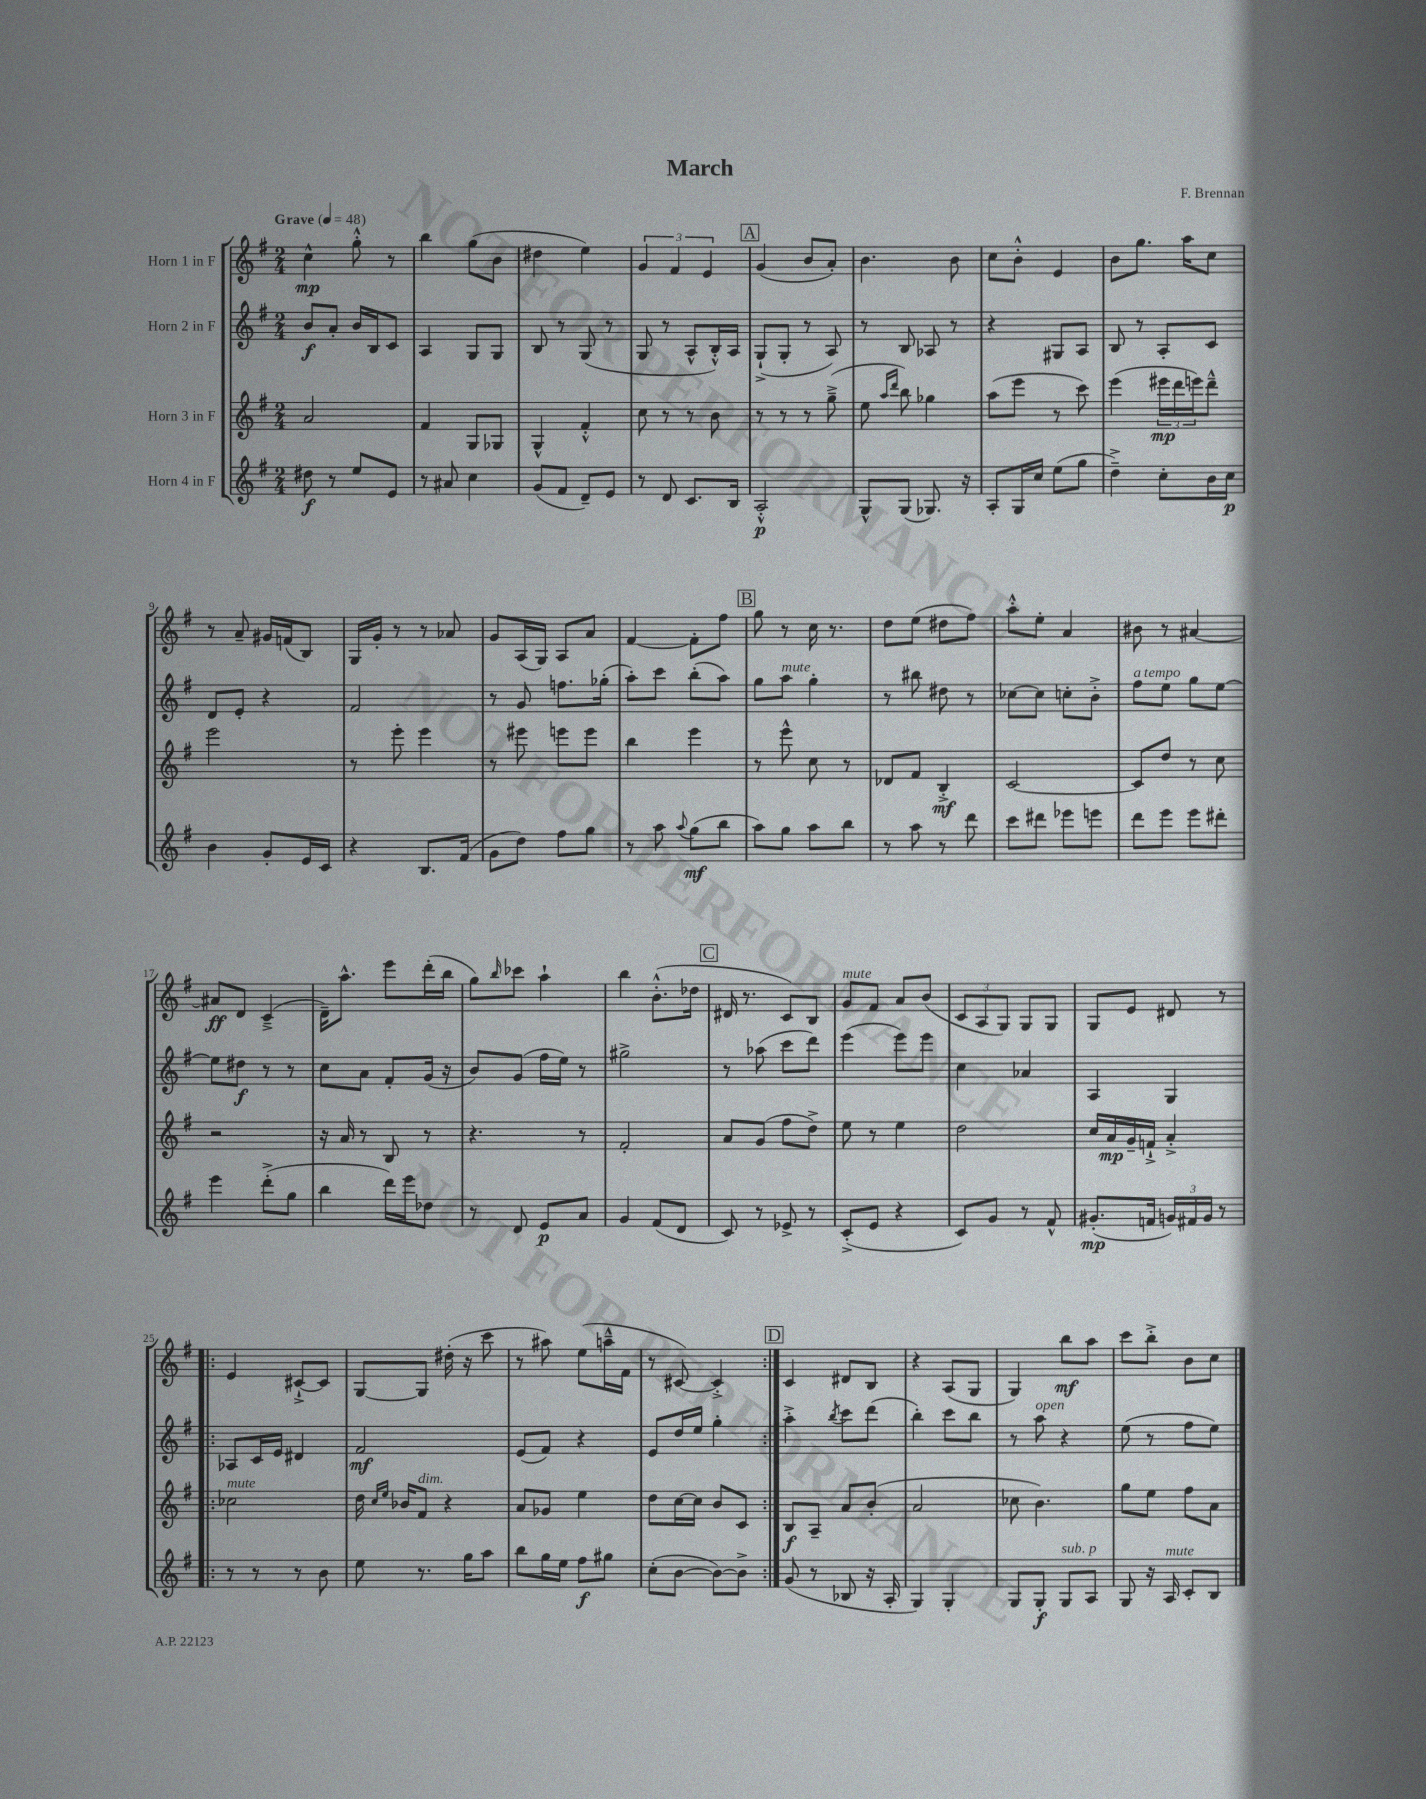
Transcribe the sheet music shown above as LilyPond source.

\header { title = "March" composer = "F. Brennan" }
<<
\new StaffGroup <<
\new Staff = "s0" \with { instrumentName = "Horn 1 in F" } {
    \clef treble \key g \major \numericTimeSignature \time 2/4 \tempo "Grave" 4 = 48
    c''4-^\mp g''8-.-^ r8 |
    b''4 g''8( b'8 |
    dis''4 e''4) |
    \tuplet 3/2 { g'4 fis'4 e'4 } |
    \mark \markup { \box "A" } g'4( b'8 a'8-.) |
    b'4. b'8 |
    c''8 b'8-.-^ e'4 |
    b'8 g''8. a''16 c''8 |
    r8 a'8-- gis'16 f'16( b8) |
    g16 g'16-. r8 r8 aes'8 |
    g'8 a16( g16) a8 a'8 |
    fis'4~ fis'8-. fis''8 |
    \mark \markup { \box "B" } g''8 r8 c''16 r8. |
    d''8 e''8( dis''8 fis''8) |
    a''8-.-^ e''8-. a'4 |
    bis'8 r8 ais'4~ |
    ais'8\ff d'8 c'4--->( |
    d'16--) a''8.-^ e'''8 d'''16-.( b''16 |
    g''8) \grace { b''16 } ces'''8 a''4-! |
    b''4 b'8.-.-^( des''16 |
    \mark \markup { \box "C" } dis'16 r8. c'8) b8 |
    g'8^\markup { \italic "mute" } fis'8 a'8 b'8( |
    \tuplet 3/2 { c'8 a8 g8) } g8 g8 |
    g8 e'8 dis'8 r8 |
    \repeat volta 2 { e'4 cis'8~-!-> cis'8 |
    g8~ g8 dis''16-.( r16 c'''8 |
    r8 ais''8) e''8( a''16---^ fis'16 |
    r8 cis'8~) cis'4-.-> | }
    \mark \markup { \box "D" } c'4 dis'8 b8 |
    r4 a8( g8 |
    g4) b''8\mf a''8 |
    c'''8 b''8-.-> b'8 c''8 \bar "|." |
}
\new Staff = "s1" \with { instrumentName = "Horn 2 in F" } {
    \clef treble \key g \major \numericTimeSignature \time 2/4
    b'8\f a'8-. b'16 b16 c'8 |
    a4 g8 g8 |
    b8 r8 g8( r8 |
    g8 r8 a8-^ b16-.-^) a16 |
    \mark \markup { \box "A" } g8-!->( g8-. r8 a8) |
    r8 b8 aes8 r8 |
    r4 gis8 a8 |
    b8 r8 a8-. c'8 |
    d'8 e'8-. r4 |
    fis'2 |
    r8 g'8 f''8. ges''16-.( |
    a''8-.) c'''8 b''8-.( a''8) |
    \mark \markup { \box "B" } g''8 a''8^\markup { \italic "mute" } g''4-. |
    r8 bis''8 dis''8 r8 |
    ces''8~ ces''8 c''8-. b'8-.-> |
    fis''8^\markup { \italic "a tempo" } e''8 g''8 e''8~ |
    e''8 dis''8\f r8 r8 |
    c''8 a'8 fis'8-. g'16( r16 |
    b'8) g'8( fis''16 e''16) r8 |
    gis''2-> |
    \mark \markup { \box "C" } r8 aes''8( c'''8 d'''8) |
    e'''4( e'''8) e'''8 |
    c''4 aes'4 |
    a4 g4 |
    \repeat volta 2 { aes8 c'16 e'16 dis'4 |
    fis'2\mf |
    e'8( fis'8) r4 |
    e'8 d''16 e''16 g''4-. | }
    \mark \markup { \box "D" } a''4-.-> \acciaccatura { b''8 } c'''8 d'''8( |
    b''4-.) c'''8 b''8 |
    r8 a''8^\markup { \italic "open" } r4 |
    e''8( r8 fis''8 e''8) \bar "|." |
}
\new Staff = "s2" \with { instrumentName = "Horn 3 in F" } {
    \clef treble \key g \major \numericTimeSignature \time 2/4
    a'2 |
    fis'4 g8 ges8 |
    g4-^ fis'4-.-^ |
    c''8 r8 r8 b'8 |
    \mark \markup { \box "A" } r8 r8 r8 g''8--->( |
    e''8 \grace { a''16 d'''16 } b''8) ges''4 |
    a''8( e'''8 r8 c'''8) |
    e'''4( \tuplet 3/2 { eis'''16\mp d'''16 e'''16) } d'''8---^ |
    e'''2 |
    r8 e'''8-. e'''4 |
    r8 eis'''8 e'''8 e'''8 |
    b''4 e'''4 |
    \mark \markup { \box "B" } r8 e'''8-^ c''8 r8 |
    des'8 fis'8 b4-.->\mf |
    c'2~ |
    c'8 d''8 r8 c''8 |
    r2 |
    r16 a'16 r8 b8 r8 |
    r4. r8 |
    fis'2-. |
    \mark \markup { \box "C" } a'8 g'8( fis''8 d''8->) |
    e''8 r8 e''4 |
    d''2 |
    c''16 a'16\mp g'16-- f'16-!-> a'4-.-> |
    \repeat volta 2 { ces''2^\markup { \italic "mute" } |
    d''16 \grace { c''16 e''16 } bes'16 fis'8^\markup { \italic "dim." } r4 |
    a'8 ges'8 e''4 |
    d''8 c''16~ c''16 b'8 c'8 | }
    \mark \markup { \box "D" } b8\f a8-- a'8 b'8-.( |
    a'2 |
    ces''8 b'4.) |
    g''8 e''8 fis''8 a'8 \bar "|." |
}
\new Staff = "s3" \with { instrumentName = "Horn 4 in F" } {
    \clef treble \key g \major \numericTimeSignature \time 2/4
    dis''8\f r8 e''8 e'8 |
    r8 ais'8 c''4 |
    g'8( fis'8 d'8--) e'8 |
    r8 d'8 c'8. b16 |
    \mark \markup { \box "A" } a2-.-^\p |
    g8-^ g8( ges8.) r16 |
    a8-. g16 c''16 e''8( g''8 |
    d''4--->) c''8-. b'16 c''16\p |
    b'4 g'8-. e'16 c'16 |
    r4 b8. fis'16( |
    g'8 d''8) fis''8 g''8 |
    r8 a''8 \appoggiatura { a''8 } g''8\mf( b''8 |
    \mark \markup { \box "B" } a''8) g''8 a''8 b''8 |
    r8 a''8 r8 d'''8 |
    c'''8 dis'''8 ees'''8 e'''8 |
    d'''8 e'''8 e'''8 dis'''8-. |
    e'''4 d'''8-.->( g''8 |
    b''4 d'''16) e'''16 des''8 |
    r8 d'8 e'8\p a'8 |
    g'4 fis'8( d'8 |
    \mark \markup { \box "C" } c'8) r8 ees'8-> r8 |
    c'8-.->( e'8 r4 |
    c'8) g'8 r8 fis'8-^ |
    gis'8.-.\mp( f'16 \tuplet 3/2 { g'16) fis'16 g'16 } r8 |
    \repeat volta 2 { r8 r8 r8 b'8 |
    e''8 r8. g''16 a''8 |
    b''8 g''16 e''16 fis''8\f gis''8 |
    c''8-.( b'8~ b'8~) b'8-> | }
    \mark \markup { \box "D" } g'8( r8 bes8 r16 a16-. |
    g4) g4-. |
    g8 g8-.\f g8^\markup { \italic "sub. p" } a8 |
    g8 r16 a16^\markup { \italic "mute" } c'8-. b8 \bar "|." |
}
>>
>>
